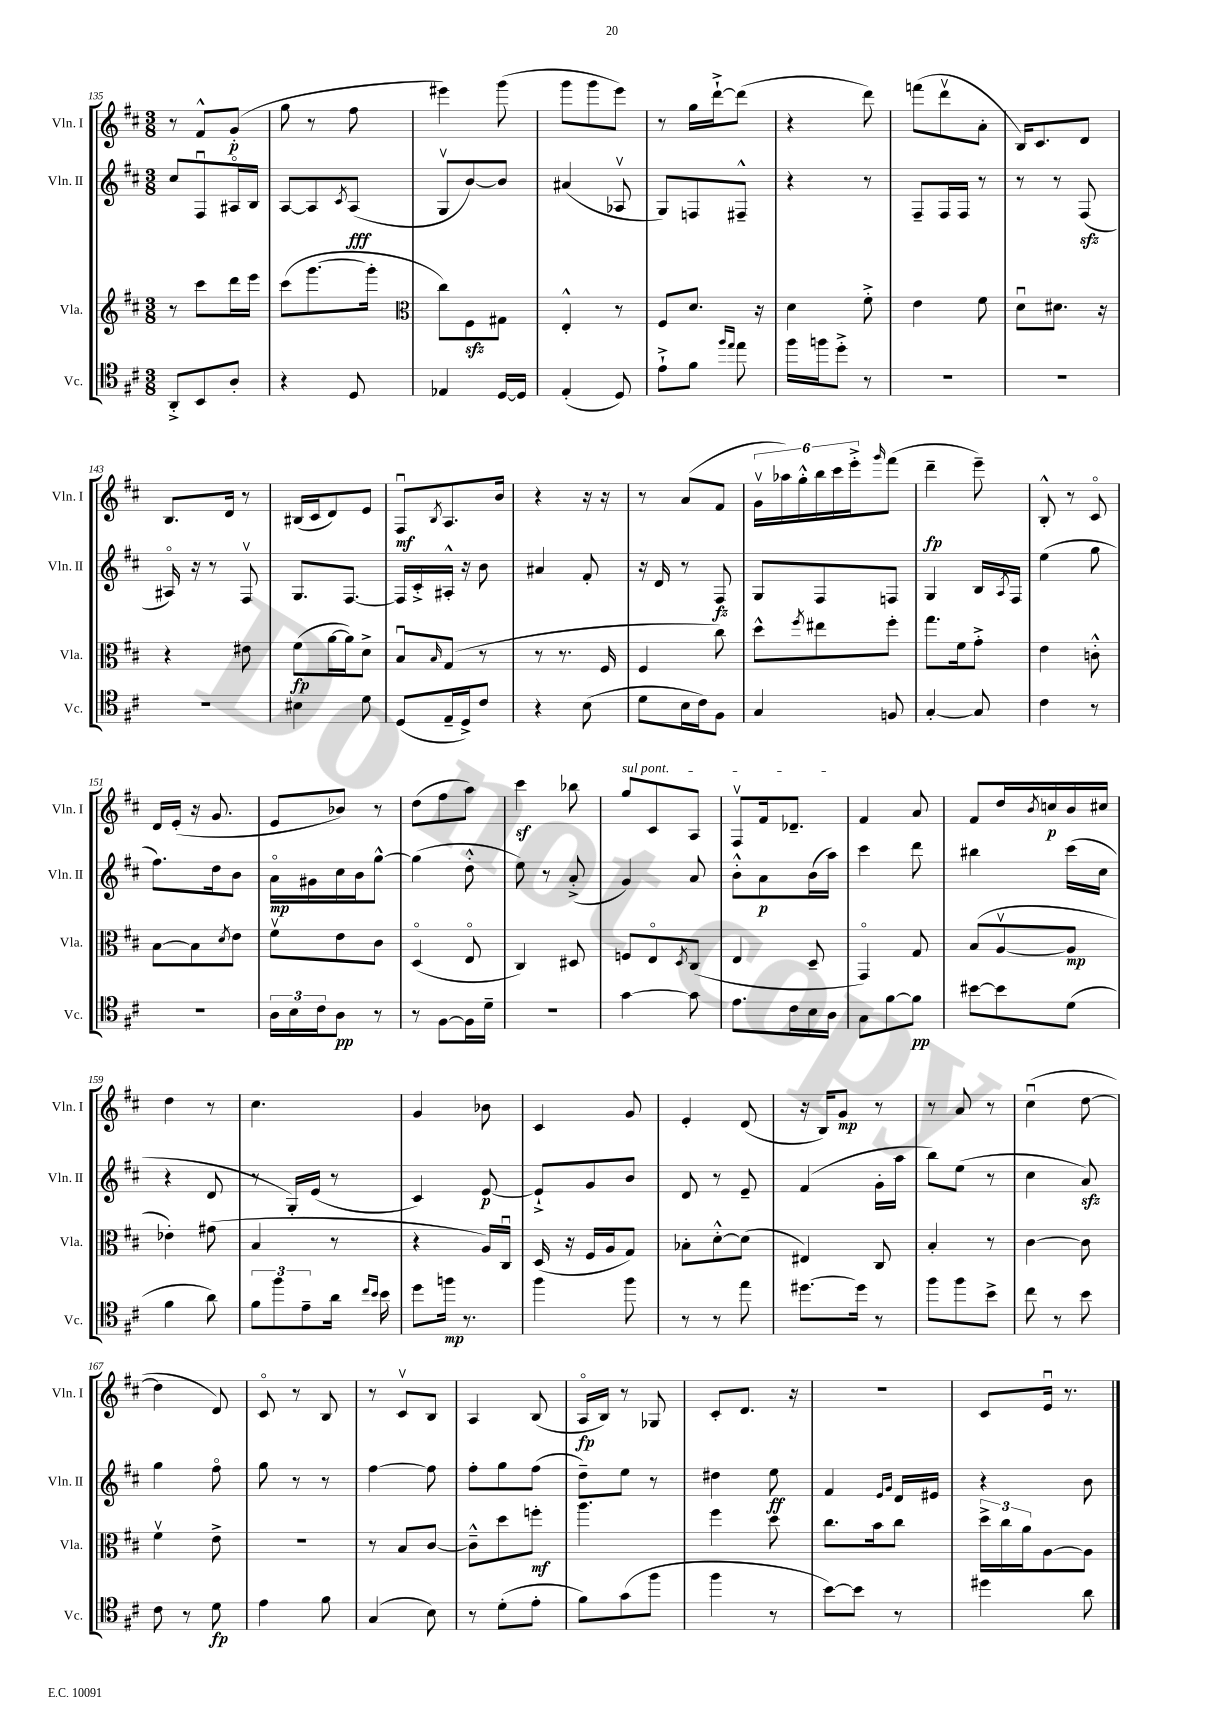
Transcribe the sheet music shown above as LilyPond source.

<<
\new StaffGroup <<
\new Staff = "s0" \with { instrumentName = "Vln. I" shortInstrumentName = "Vln. I" } {
    \clef treble \key d \major \numericTimeSignature \time 3/8
    r8 fis'8-^ g'8-.\p( |
    g''8 r8 fis''8 |
    eis'''4) g'''8( |
    g'''8 g'''8 e'''8) |
    r8 g''16 d'''16~-!-> d'''8( |
    r4 d'''8) |
    f'''8( d'''8\upbow a'8-. |
    b16) cis'8. d'8 |
    b8. d'16 r8 |
    bis16( cis'16 d'8) e'8 |
    fis8\downbow\mf \acciaccatura { b8 } a8. b'16 |
    r4 r16 r16 |
    r8 a'8( fis'8 |
    \tuplet 6/4 { g'16\upbow aes''16) g''16-.-^ b''16 cis'''16 e'''16-.-> } \grace { g'''16 } fis'''8( |
    d'''4--\fp e'''8--) |
    b8-.-^ r8 cis'8\flageolet |
    d'16 e'16-.( r16 g'8. |
    e'8 bes'8) r8 |
    d''8( fis''8 a''8) |
    cis'''4\sf bes''8 |
    \once \override TextSpanner.bound-details.left.text = \markup { \italic "sul pont." } g''8\startTextSpan cis'8 a8 |
    fis8\upbow fis'16 des'8.--\stopTextSpan |
    fis'4 a'8 |
    fis'8 d''16 \acciaccatura { b'8 } c''16\p b'16 cis''16 |
    d''4 r8 |
    cis''4. |
    g'4 bes'8 |
    cis'4 g'8 |
    e'4-. d'8( |
    r16 b16) g'8\mp r8 |
    r8 a'8 r8 |
    cis''4\downbow( d''8~ |
    d''4 d'8) |
    cis'8\flageolet r8 b8 |
    r8 cis'8\upbow b8 |
    a4 b8( |
    a16\flageolet\fp b16) r8 ges8 |
    cis'8-. d'8. r16 |
    r4. |
    cis'8 e'16\downbow r8. \bar "|." |
}
\new Staff = "s1" \with { instrumentName = "Vln. II" shortInstrumentName = "Vln. II" } {
    \clef treble \key d \major \numericTimeSignature \time 3/8
    cis''8 fis8\downbow ais16\flageolet b16 |
    a8~ a8 \acciaccatura { cis'8 } a8\fff( |
    g8\upbow b'8~) b'8 |
    ais'4( aes8\upbow |
    g8) f8 fis8---^ |
    r4 r8 |
    fis8-- fis16 fis16 r8 |
    r8 r8 fis8\sfz( |
    ais16\flageolet) r16 r8 fis8\upbow |
    g8. fis8.~ |
    fis16 cis'16-.-> ais16-.-^ r16 b'8 |
    ais'4 fis'8-. |
    r16 d'16 r8 fis8\fz |
    g8 fis8 f8 |
    g4 b16 \acciaccatura { a8 } fis16 |
    e''4( g''8 |
    fis''8.) d''16 b'8 |
    a'16\flageolet\mp gis'16 cis''16 b'16 g''8~-^ |
    g''4( d''8-.-^ |
    e''8) r8 a'8-.->( |
    g'4) a'8 |
    b'8-.-^ a'8\p b'16( a''16) |
    cis'''4 d'''8 |
    bis''4 cis'''16( cis''16 |
    r4 d'8 |
    r8 g16-.) e'16( r8 |
    cis'4) e'8~\p |
    e'8-!-> g'8 b'8 |
    d'8 r8 e'8-- |
    fis'4( g'16-. a''16 |
    b''8) e''8( r8 |
    cis''4 a'8\sfz) |
    g''4 fis''8\flageolet |
    g''8 r8 r8 |
    fis''4~ fis''8 |
    fis''8-. g''8 fis''8( |
    d''8--) e''8 r8 |
    dis''4 e''8\ff |
    fis'4 \grace { e'16 g'16 } d'16 eis'16 |
    r4 b'8 \bar "|." |
}
\new Staff = "s2" \with { instrumentName = "Vla." shortInstrumentName = "Vla." } {
    \clef treble \key d \major \numericTimeSignature \time 3/8
    r8 cis'''8 d'''16 e'''16 |
    cis'''8( g'''8.~ g'''16-. |
    \clef alto cis''8) fis8\sfz gis8 |
    e4-.-^ r8 |
    fis8 d'8. r16 |
    d'4 fis'8-.-> |
    e'4 fis'8 |
    d'8\downbow dis'8. r16 |
    r4 eis'8 |
    fis'8\fp( a'16~ a'16) d'8-> |
    b8\downbow \grace { b16 } g8( r8 |
    r8 r8. fis16 |
    fis4 cis''8) |
    d''8-^ \acciaccatura { fis''8 } eis''8 fis''8-. |
    g''8. fis'16 g'8-.-> |
    e'4 c'8-.-^ |
    b8~ b8 \acciaccatura { d'8 } e'8 |
    fis'8\upbow e'8 cis'8 |
    d4\flageolet( e8\flageolet |
    cis4) dis8 |
    f8 e8\flageolet \acciaccatura { d8 } cis8( |
    e4 d8-- |
    g,4\flageolet) g8 |
    b8( a8~\upbow a8\mp |
    ees'4-.) gis'8( |
    b4 r8 |
    r4 a16) cis16\downbow |
    d16( r16 fis16 a16 g8) |
    bes8-. d'8~-.-^ d'8( |
    eis4) cis8 |
    b4-. r8 |
    cis'4~ cis'8 |
    fis'4\upbow e'8-> |
    R4. |
    r8 b8 cis'8~ |
    cis'8---^ d''8 f''8-.\mf |
    a''4. |
    fis''4 d''8 |
    cis''8. b'16 cis''8 |
    \tuplet 3/2 { d''16-> cis''16 a'16 } a8~ a8 \bar "|." |
}
\new Staff = "s3" \with { instrumentName = "Vc." shortInstrumentName = "Vc." } {
    \clef tenor \key d \major \numericTimeSignature \time 3/8
    a,8-.-> b,8 a8-. |
    r4 d8 |
    ees4 d16~ d16 |
    e4-.( d8) |
    e'8-!-> fis'8 \grace { fis''16 e''16 } e''8 |
    fis''16 f''16 d''8-.-> r8 |
    R4. |
    R4. |
    R4. |
    bis4 d'8 |
    d8( e16-- d16->) cis'8 |
    r4 b8( |
    d'8 b16 cis'16) fis8 |
    g4 f8 |
    g4~-. g8 |
    cis'4 r8 |
    R4. |
    \tuplet 3/2 { a16 b16 cis'16 } a8\pp r8 |
    r8 fis8~ fis16 d'16-- |
    R4. |
    g'4~ g'8 |
    e'8. cis'16 b16 a16 |
    g8 fis'8~ fis'8\pp |
    bis'8~ bis'8 d'8( |
    fis'4 a'8) |
    \tuplet 3/2 { fis'8 fis''8 e'8-- } a'16 \grace { cis''16 b'16 } b'16 |
    d''8 f''16\mp r8. |
    fis''4 fis''8 |
    r8 r8 e''8 |
    dis''8.~ dis''16 r8 |
    fis''8 fis''8 b'8-> |
    cis''8 r8 b'8 |
    cis'8 r8 d'8\fp |
    e'4 fis'8 |
    g4( b8) |
    r8 d'8-.( e'8-. |
    fis'8) g'8( fis''8 |
    fis''4 r8 |
    b'8~) b'8 r8 |
    dis''4 a'8 \bar "|." |
}
>>
>>
\layout { \context { \Score currentBarNumber = #135 } }
